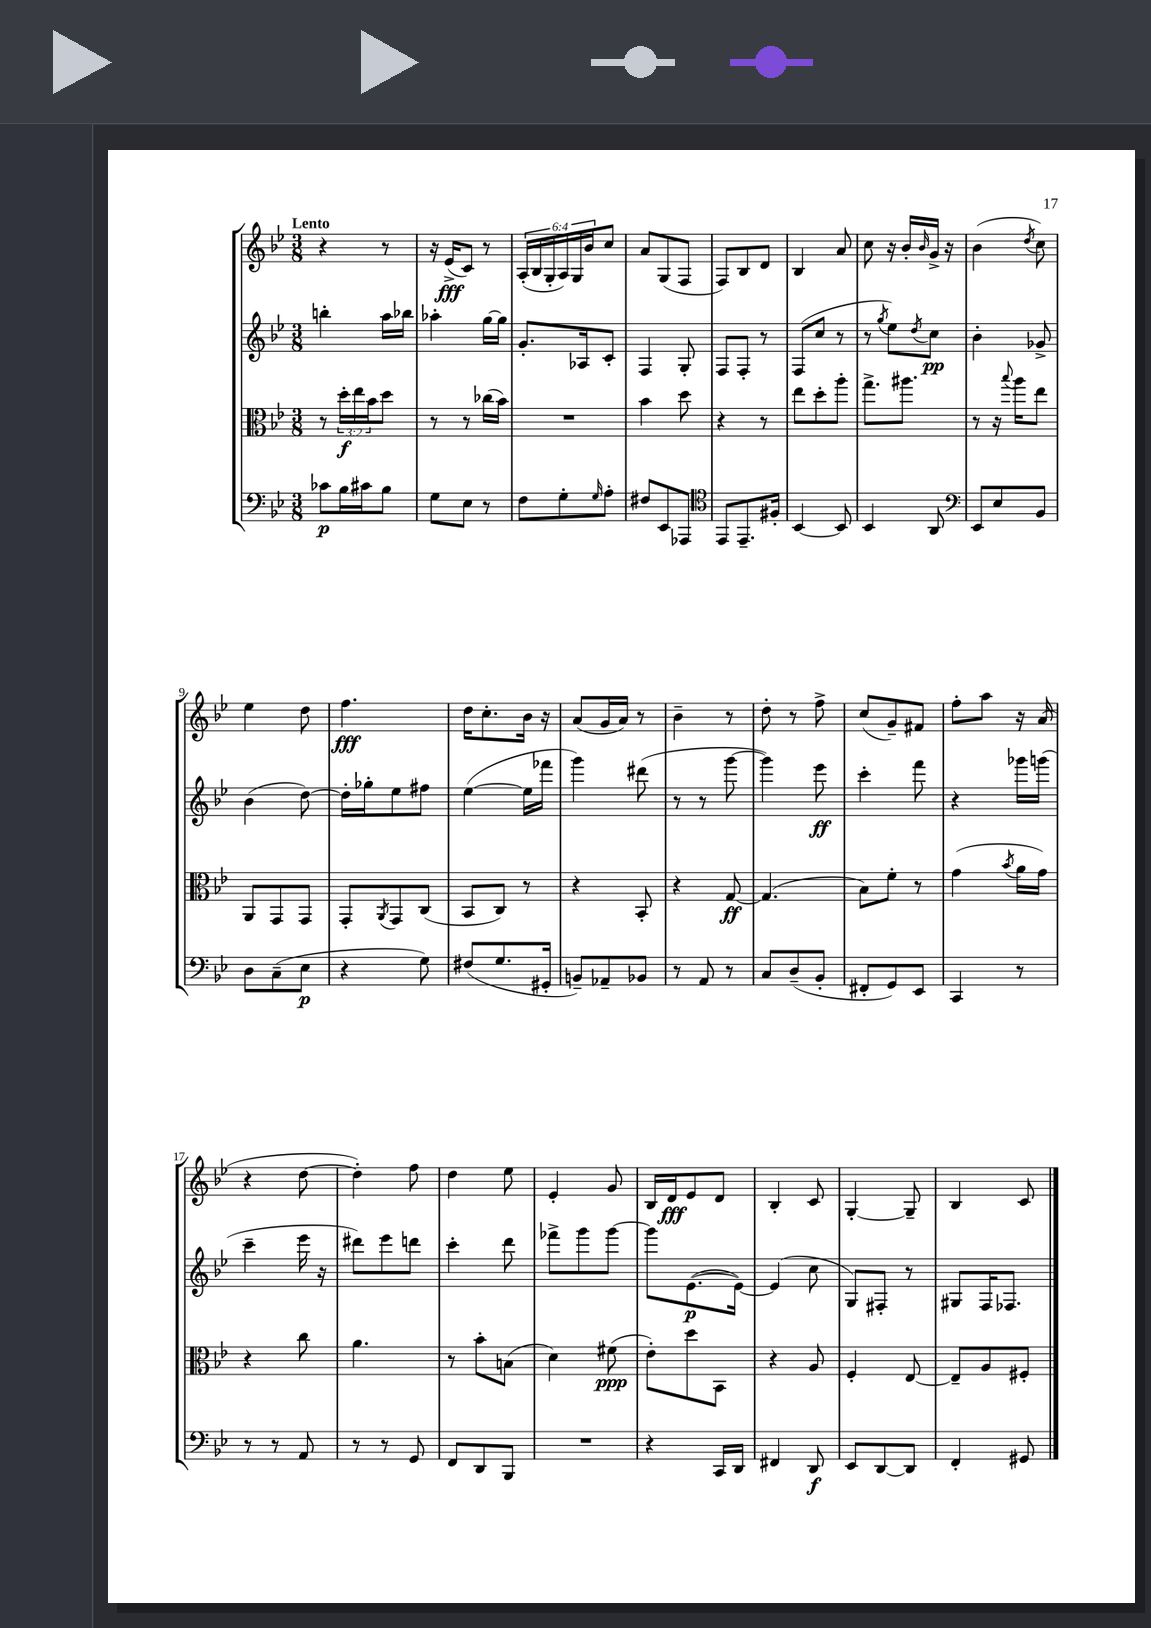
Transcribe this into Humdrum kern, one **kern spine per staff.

**kern	**dynam	**kern	**dynam	**kern	**dynam	**kern	**dynam
*part4	*part4	*part3	*part3	*part2	*part2	*part1	*part1
*staff4	*staff4	*staff3	*staff3	*staff2	*staff2	*staff1	*staff1
*clefF4	*	*clefC3	*	*clefG2	*	*clefG2	*
*k[b-e-]	*	*k[b-e-]	*	*k[b-e-]	*	*k[b-e-]	*
*M3/8	*	*M3/8	*	*M3/8	*	*M3/8	*
=1	=1	=1	=1	=1	=1	=1	=1
!	!	!	!	!	!	!LO:TX:a:B:t=Lento	!
8c-X\L	p	8r	.	4bbn'\	.	4r	.
16B-\L	.	24dd'\LL	f	.	.	.	.
.	.	24ee-\	.	.	.	.	.
16c#X\J	.	.	.	.	.	.	.
.	.	24b-\J	.	.	.	.	.
8B-\J	.	8dd\J	.	16aa\LL	.	8r	.
.	.	.	.	16bb-X\JJ	.	.	.
=2	=2	=2	=2	=2	=2	=2	=2
8G\L	.	8r	.	4aa-X'\	.	16r	.
.	.	.	.	.	.	(16e-^/KL	fff
8E-\J	.	8r	.	.	.	8c/J)	.
8r	.	(16cc-X\LL	.	[16gg\LL	.	8r	.
.	.	16b-\JJ)	.	16gg\JJ]	.	.	.
=3	=3	=3	=3	=3	=3	=3	=3
8F\L	.	4.r	.	8.g'/L	.	(24A'/LL	.
.	.	.	.	.	.	24B-/	.
.	.	.	.	.	.	24G'/	.
8G'\	.	.	.	.	.	24A/)	.
.	.	.	.	.	.	24G/	.
.	.	.	.	16A-X/k	.	.	.
.	.	.	.	.	.	24b-/J	.
16qqG/	.	.	.	.	.	.	.
8A'\J	.	.	.	8c'/J	.	8cc/J	.
=4	=4	=4	=4	=4	=4	=4	=4
8F#X/L	.	4b-\	.	4F/	.	8a/L	.
8EE-/	.	.	.	.	.	(8G/	.
8AAA-X/J	.	8dd\	.	8G'/	.	8F/J	.
=5	=5	=5	=5	=5	=5	=5	=5
*clefC4	*	*	*	*	*	*	*
8EE-/L	.	4r	.	8F/L	.	8F/L)	.
8.EE-~/	.	.	.	8F'/J	.	8B-/	.
.	.	8r	.	8r	.	8d/J	.
16F#X'/Jk	.	.	.	.	.	.	.
=6	=6	=6	=6	=6	=6	=6	=6
[4BB-/	.	8ee-\L	.	(8F/L	.	4B-/	.
.	.	8dd'\	.	8cc/J	.	.	.
8BB-/]	.	8aa'\J	.	8r	.	8a/	.
=7	=7	=7	=7	=7	=7	=7	=7
4BB-/	.	8.gg^\L	.	8r	.	8cc\	.
.	.	.	.	8qgg/	.	.	.
.	.	.	.	8ee-\L)	.	16r	.
.	.	8.aa#X\J	.	.	.	16b-'/LL	.
.	.	.	.	8qdd/	.	16qqb-/	.
8AA/	.	.	.	8cc\J	pp	16g^/JJ	.
.	.	.	.	.	.	16r	.
=8	=8	=8	=8	=8	=8	=8	=8
*clefF4	*	*	*	*	*	*	*
8EE-/L	.	8r	.	4b-'\	.	(4b-\	.
8E-/	.	16r	.	.	.	.	.
.	.	8qqbb-/	.	.	.	.	.
.	.	16aa\KL	.	.	.	.	.
.	.	.	.	.	.	8qdd/	.
8BB-/J	.	8ee-\J	.	8g-X^/	.	8cc\)	.
!!LO:LB:g=z
=9	=9	=9	=9	=9	=9	=9	=9
8D\L	.	8AA/L	.	(4b-\	.	4ee-\	.
(8C~\	.	8GG/	.	.	.	.	.
8E-\J	p	8GG/J	.	[8dd\)	.	8dd\	.
=10	=10	=10	=10	=10	=10	=10	=10
4r	.	8GG'/L	.	16dd'\LL]	.	4.ff\	fff
.	.	.	.	16gg-X'\J	.	.	.
.	.	8qAA/	.	.	.	.	.
.	.	8GG/	.	8ee-\	.	.	.
8G\)	.	(8C/J	.	8ff#X\J	.	.	.
=11	=11	=11	=11	=11	=11	=11	=11
(8F#X/L	.	8BB-/L	.	([4ee-\	.	16dd\KL	.
.	.	.	.	.	.	8.cc'\	.
8.G/	.	8C/J)	.	.	.	.	.
.	.	8r	.	16ee-\LL]	.	16b-\Jk	.
16GG#X'/Jk	.	.	.	16fff-X\JJ	.	16r	.
=12	=12	=12	=12	=12	=12	=12	=12
8BBn~/L)	.	4r	.	4ggg\)	.	(8a/L	.
8AA-X~/	.	.	.	.	.	16g/L	.
.	.	.	.	.	.	16a/JJ)	.
8BB-X/J	.	8BB-'/	.	(8ddd#X\	.	8r	.
=13	=13	=13	=13	=13	=13	=13	=13
8r	.	4r	.	8r	.	4b-~\	.
8AA/	.	.	.	8r	.	.	.
8r	.	[8G/	ff	[8ggg\	.	8r	.
=14	=14	=14	=14	=14	=14	=14	=14
8C/L	.	(4.G/]	.	4ggg\])	.	8dd'\	.
(8D~/	.	.	.	.	.	8r	.
8BB-'/J	.	.	.	8eee-\	ff	8ff^\	.
=15	=15	=15	=15	=15	=15	=15	=15
8FF#X'/L	.	8B-\L)	.	4ccc'\	.	(8cc/L	.
8GG/)	.	8f'\J	.	.	.	8g~/)	.
8EE-/J	.	8r	.	8fff\	.	8f#X/J	.
=16	=16	=16	=16	=16	=16	=16	=16
4CC/	.	(4g\	.	4r	.	8ff'\L	.
.	.	.	.	.	.	8aa\J	.
.	.	8qb-/	.	.	.	.	.
8r	.	16a\LL	.	16ggg-X\LL	.	16r	.
.	.	16g\JJ)	.	(16gggn\JJ	.	(16a/	.
!!LO:LB:g=z
=17	=17	=17	=17	=17	=17	=17	=17
8r	.	4r	.	4ccc~\	.	4r	.
8r	.	.	.	.	.	.	.
8AA/	.	8cc\	.	16eee-\	.	[8dd\	.
.	.	.	.	16r	.	.	.
=18	=18	=18	=18	=18	=18	=18	=18
8r	.	4.a\	.	8ddd#X\L)	.	4dd'\])	.
8r	.	.	.	8eee-\	.	.	.
8GG/	.	.	.	8dddn\J	.	8ff\	.
=19	=19	=19	=19	=19	=19	=19	=19
8FF/L	.	8r	.	4ccc'\	.	4dd\	.
8DD/	.	8b-'\L	.	.	.	.	.
8BBB-/J	.	(8Bn\J	.	8ddd\	.	8ee-\	.
=20	=20	=20	=20	=20	=20	=20	=20
4.r	.	4d\)	.	8fff-X^\L	.	4e-'/	.
.	.	.	.	8ggg\	.	.	.
.	.	(8f#X\	ppp	[8ggg\J	.	8g/	.
=21	=21	=21	=21	=21	=21	=21	=21
4r	.	8e-'\L)	.	8ggg\L]	.	16B-/LL	.
.	.	.	.	.	.	16d/J	fff
.	.	8dd\	.	([8.e-\	p	8e-/	.
16CC/LL	.	8BB-\J	.	.	.	8d/J	.
16DD/JJ	.	.	.	16e-\Jk_)	.	.	.
=22	=22	=22	=22	=22	=22	=22	=22
4FF#X/	.	4r	.	(4e-/]	.	4B-'/	.
8DD/	f	8A/	.	8cc\	.	8c/	.
=23	=23	=23	=23	=23	=23	=23	=23
8EE-/L	.	4F'/	.	8G/L)	.	[4G'/	.
[8DD/	.	.	.	8F#X'/J	.	.	.
8DD/J]	.	[8E-/	.	8r	.	8G~/]	.
=24	=24	=24	=24	=24	=24	=24	=24
4FF'/	.	8E-~/L]	.	8G#X/L	.	4B-/	.
.	.	8A/	.	16F/K	.	.	.
.	.	.	.	8.F-X/J	.	.	.
8GG#X/	.	8F#X'/J	.	.	.	8c/	.
==	==	==	==	==	==	==	==
*-	*-	*-	*-	*-	*-	*-	*-
